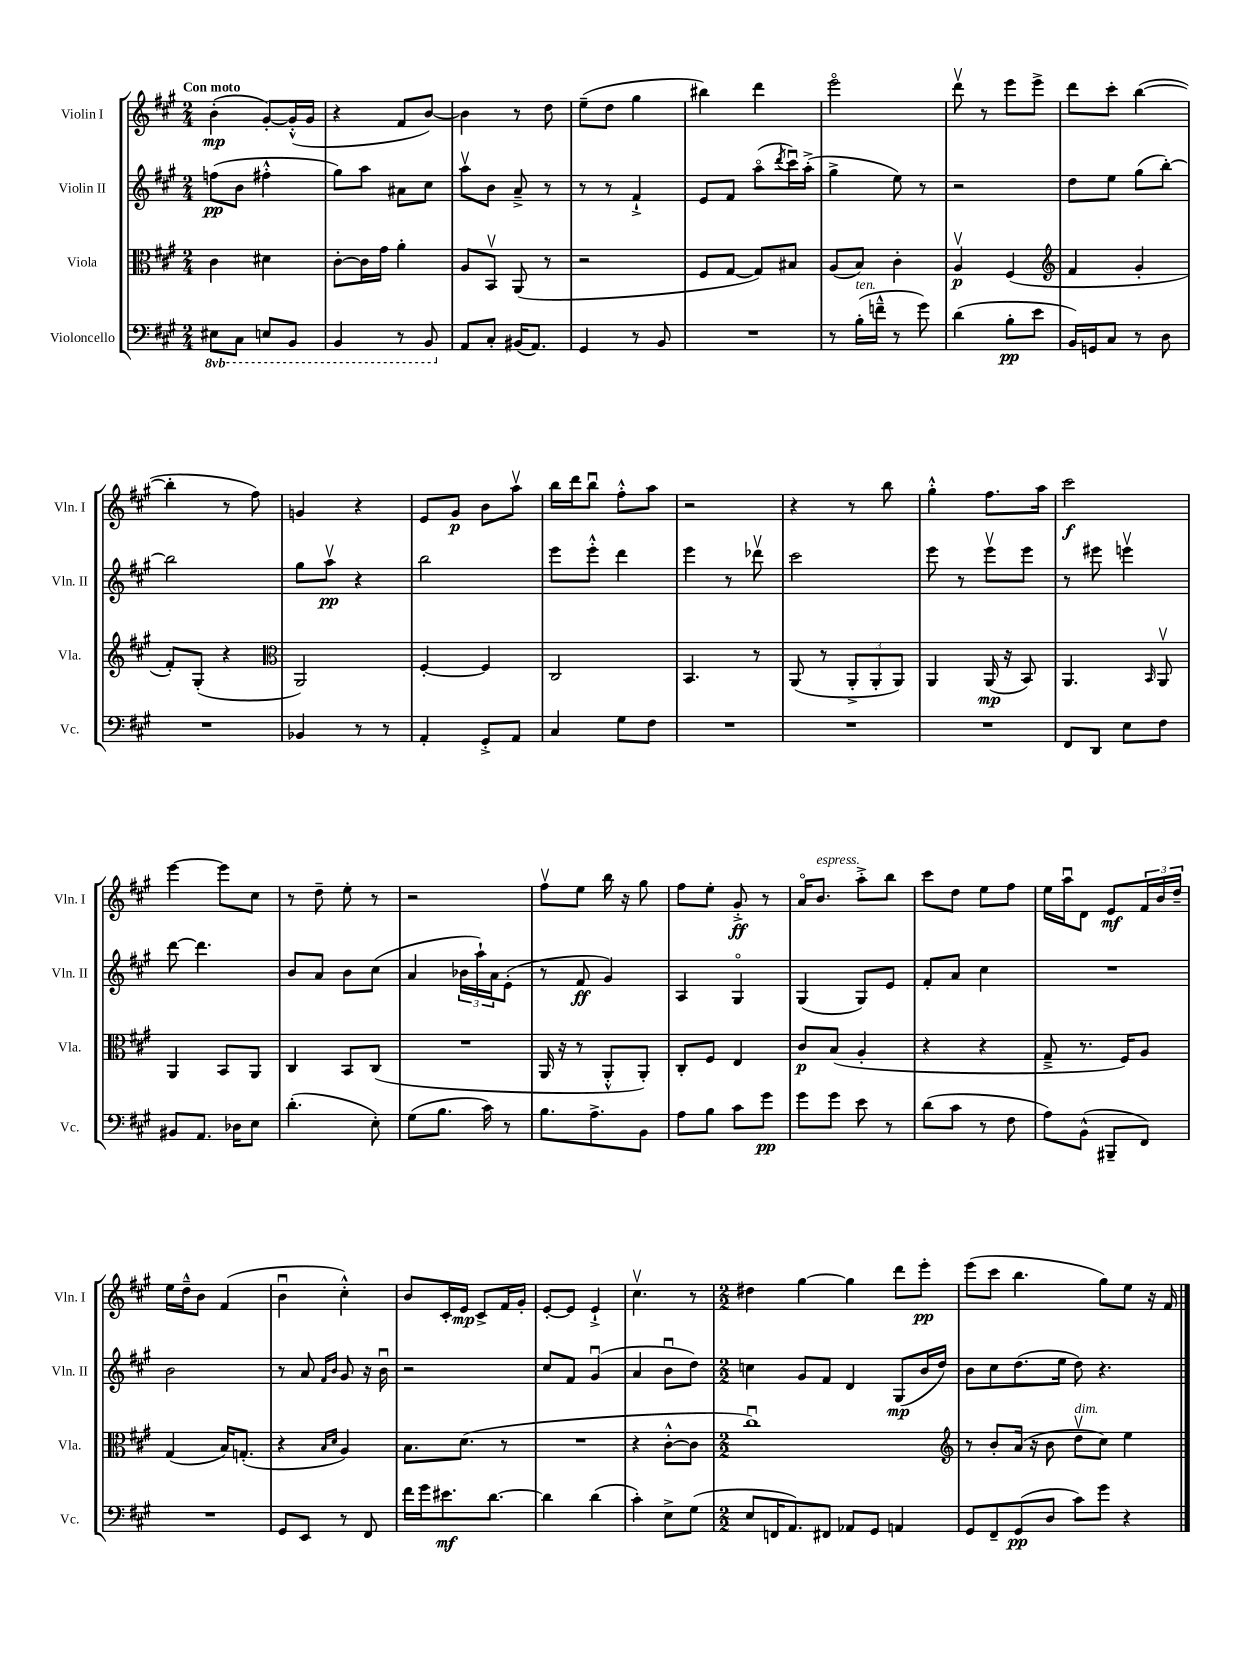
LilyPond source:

<<
\new StaffGroup <<
\new Staff = "s0" \with { instrumentName = "Violin I" shortInstrumentName = "Vln. I" } {
    \clef treble \key a \major \numericTimeSignature \time 2/4 \tempo "Con moto"
    b'4-.\mp( gis'8~-.) gis'16-.-^( gis'16 |
    r4 fis'8 b'8~) |
    b'4 r8 d''8 |
    e''8--( d''8 gis''4 |
    bis''4) d'''4 |
    e'''2\flageolet |
    d'''8\upbow r8 e'''8 e'''8-> |
    d'''8 cis'''8-. b''4~( |
    b''4-. r8 fis''8) |
    g'4 r4 |
    e'8 gis'8\p b'8 a''8\upbow |
    b''16 d'''16 b''8\downbow fis''8-.-^ a''8 |
    r2 |
    r4 r8 b''8 |
    gis''4-.-^ fis''8. a''16 |
    cis'''2\f |
    e'''4~ e'''8 cis''8 |
    r8 d''8-- e''8-. r8 |
    r2 |
    fis''8\upbow e''8 b''16 r16 gis''8 |
    fis''8 e''8-. gis'8-.->\ff r8 |
    a'16\flageolet b'8.^\markup { \italic "espress." } a''8-.-> b''8 |
    cis'''8 d''8 e''8 fis''8 |
    e''16 a''16\downbow d'8 e'8\mf \tuplet 3/2 { fis'16 b'16 d''16-- } |
    e''16 d''16---^ b'8 fis'4( |
    b'4\downbow cis''4-.-^) |
    b'8 cis'16-. e'16\mp cis'8-> fis'16 gis'16-. |
    e'8~-. e'8 e'4-!-> |
    cis''4.\upbow r8 |
    \numericTimeSignature \time 2/2 dis''4 gis''4~ gis''4 d'''8 e'''8-.\pp |
    e'''8( cis'''8 b''4. gis''8) e''8 r16 fis'16 \bar "|." |
}
\new Staff = "s1" \with { instrumentName = "Violin II" shortInstrumentName = "Vln. II" } {
    \clef treble \key a \major \numericTimeSignature \time 2/4
    f''8\pp( b'8 fis''4-.-^ |
    gis''8) a''8 ais'8 cis''8 |
    a''8\upbow b'8 a'8---> r8 |
    r8 r8 fis'4-!-> |
    e'8 fis'8 a''8\flageolet( \acciaccatura { d'''8 } cis'''16\downbow) a''16-.->( |
    gis''4-> e''8) r8 |
    r2 |
    d''8 e''8 gis''8( b''8~-.) |
    b''2 |
    gis''8 a''8\upbow\pp r4 |
    b''2 |
    e'''8 e'''8-.-^ d'''4 |
    e'''4 r8 des'''8\upbow |
    cis'''2 |
    e'''8 r8 e'''8\upbow e'''8 |
    r8 eis'''8 e'''4\upbow |
    d'''8~ d'''4. |
    b'8 a'8 b'8 cis''8( |
    a'4 \tuplet 3/2 { bes'16 a''16-!) a'16 } e'8-.( |
    r8 fis'8\ff gis'4) |
    a4 gis4\flageolet |
    gis4( gis8) e'8 |
    fis'8-. a'8 cis''4 |
    R2 |
    b'2 |
    r8 a'8 \grace { fis'16 b'16 } gis'8 r16 b'16\downbow |
    r2 |
    cis''8 fis'8 gis'4\downbow( |
    a'4 b'8\downbow d''8) |
    \numericTimeSignature \time 2/2 c''4 gis'8 fis'8 d'4 gis8\mp( b'16 d''16) |
    b'8 cis''8 d''8.( e''16 d''8) r4. \bar "|." |
}
\new Staff = "s2" \with { instrumentName = "Viola" shortInstrumentName = "Vla." } {
    \clef alto \key a \major \numericTimeSignature \time 2/4
    cis'4 dis'4 |
    cis'8~-. cis'16 gis'16 a'4-. |
    a8 b,8\upbow a,8( r8 |
    r2 |
    fis8 gis8~ gis8) bis8 |
    a8( b8) cis'4-. |
    a4\upbow\p fis4( |
    \clef treble fis'4 gis'4-. |
    fis'8-.) gis8-.( r4 |
    \clef alto a,2) |
    fis4~-. fis4 |
    cis2 |
    b,4. r8 |
    a,8( r8 \tuplet 3/2 { a,8-.-> a,8-. a,8) } |
    a,4 a,16\mp( r16 b,8) |
    a,4. \grace { b,16 } a,8\upbow |
    a,4 b,8 a,8 |
    cis4 b,8 cis8( |
    R2 |
    a,16 r16 r8 a,8-.-^ a,8-.) |
    cis8-. fis8 e4 |
    cis'8\p b8( a4-. |
    r4 r4 |
    gis8---> r8. fis16) a8 |
    gis4( b16) g8.-.( |
    r4 \grace { b16 d'16 } a4) |
    b8. d'8.( r8 |
    R2 |
    r4 cis'8~-.-^ cis'8 |
    \numericTimeSignature \time 2/2 cis''1\downbow) |
    \clef treble r8 b'8-. a'16( r16 b'8 d''8\upbow^\markup { \italic "dim." } cis''8) e''4 \bar "|." |
}
\new Staff = "s3" \with { instrumentName = "Violoncello" shortInstrumentName = "Vc." } {
    \clef bass \key a \major \numericTimeSignature \time 2/4 \set Staff.ottavationMarkups = #ottavation-simple-ordinals
    \ottava #-1 eis,8 cis,8 e,8 b,,8 |
    b,,4 r8 b,,8 \ottava #0 |
    a,8 cis8-. bis,16( a,8.) |
    gis,4 r8 b,8 |
    R2 |
    r8 b16-.^\markup { \italic "ten." }( f'16---^ r8 gis'8) |
    d'4( b8-.\pp e'8 |
    b,16) g,16 cis8 r8 d8 |
    R2 |
    bes,4 r8 r8 |
    a,4-. gis,8-.-> a,8 |
    cis4 gis8 fis8 |
    R2 |
    R2 |
    R2 |
    fis,8 d,8 e8 fis8 |
    bis,8 a,8. des16 e8 |
    d'4.-.( e8-.) |
    gis8( b8. cis'16) r8 |
    b8. a8.-> b,8 |
    a8 b8 cis'8 gis'8\pp |
    gis'8 gis'8 e'8 r8 |
    d'8( cis'8 r8 fis8 |
    a8) b,8-^( bis,,8-- fis,8) |
    R2 |
    gis,8 e,8 r8 fis,8 |
    fis'16 gis'16 eis'8.\mf d'8.~ |
    d'4 d'4( |
    cis'4-.) e8-> gis8( |
    \numericTimeSignature \time 2/2 e8 f,16 a,8.) fis,8 aes,8 gis,8 a,4 |
    gis,8 fis,8-- gis,8\pp( d8 cis'8) gis'8 r4 \bar "|." |
}
>>
>>
\layout { \context { \Score \remove "Bar_number_engraver" } }
